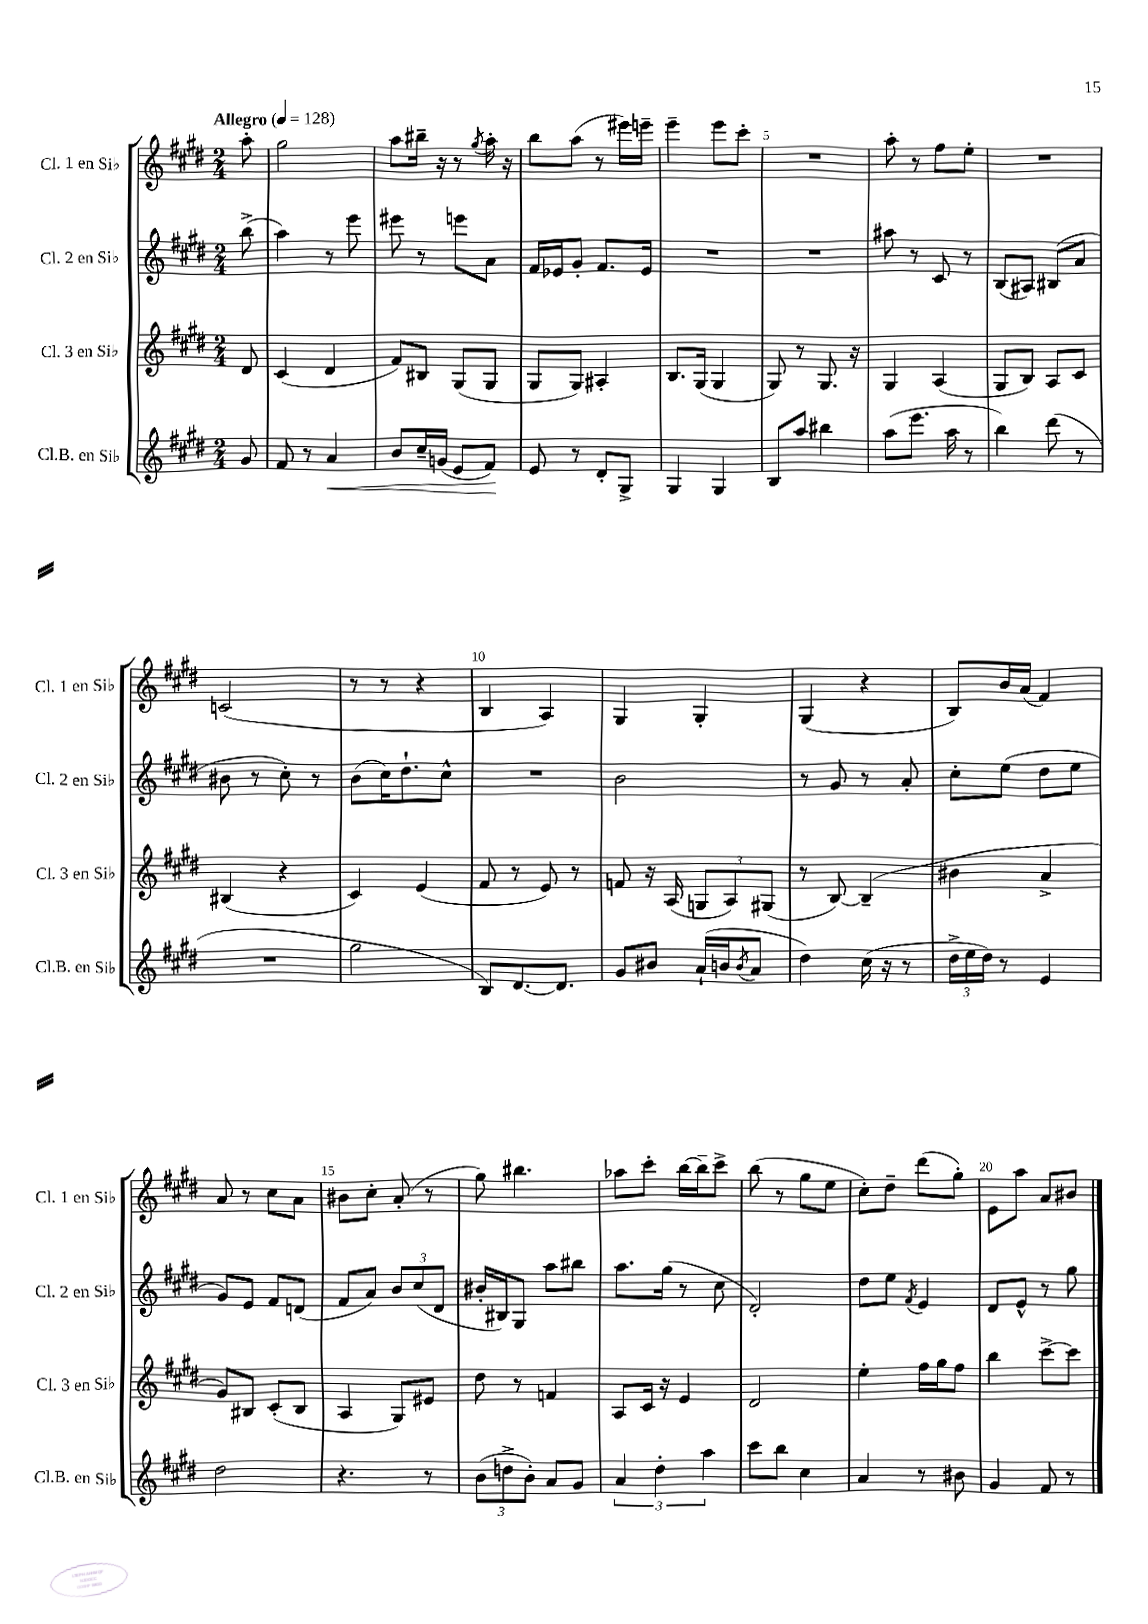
<<
\new StaffGroup <<
\new Staff = "s0" \with { instrumentName = "Cl. 1 en Sib" shortInstrumentName = "Cl. 1 en Sib" } {
    \clef treble \key e \major \numericTimeSignature \time 2/4 \partial 8 \tempo "Allegro" 4 = 128
    a''8-. |
    gis''2 |
    a''8 bis''16-- r16 r8 \acciaccatura { gis''8 } a''16-. r16 |
    b''8 a''8( r8 eis'''16) e'''16-- |
    e'''4-- e'''8 cis'''8-. |
    R2 |
    a''8-. r8 fis''8 e''8-. |
    R2 |
    c'2( |
    r8 r8 r4 |
    b4 a4) |
    gis4 gis4-. |
    gis4( r4 |
    b8) b'16 a'16( fis'4) |
    a'8 r8 cis''8 a'8 |
    bis'8 cis''8-. a'8-.( r8 |
    gis''8) bis''4. |
    aes''8 cis'''8-. b''16~ b''16-- cis'''8-> |
    b''8( r8 gis''8 e''8 |
    cis''8-.) dis''8-- dis'''8( gis''8-.) |
    e'8 a''8 a'8 bis'8 \bar "|." |
}
\new Staff = "s1" \with { instrumentName = "Cl. 2 en Sib" shortInstrumentName = "Cl. 2 en Sib" } {
    \clef treble \key e \major \numericTimeSignature \time 2/4 \partial 8
    b''8->( |
    a''4) r8 e'''8 |
    eis'''8 r8 e'''8 a'8 |
    fis'16 ees'16 gis'8-. fis'8. ees'16 |
    R2 |
    R2 |
    ais''8 r8 cis'8 r8 |
    b8( ais8) bis8( a'8 |
    bis'8 r8 cis''8-.) r8 |
    b'8( cis''16) dis''8.-! cis''8-^ |
    R2 |
    b'2 |
    r8 gis'8 r8 a'8-. |
    cis''8-. e''8( dis''8 e''8 |
    gis'8) e'8 fis'8 d'8( |
    fis'8 a'8) \tuplet 3/2 { b'8 cis''8( dis'8 } |
    bis'16-. bis16) gis8 a''8 bis''8 |
    a''8. gis''16( r8 cis''8 |
    dis'2-.) |
    dis''8 e''8 \acciaccatura { fis'8 } e'4 |
    dis'8 e'8-^ r8 gis''8 \bar "|." |
}
\new Staff = "s2" \with { instrumentName = "Cl. 3 en Sib" shortInstrumentName = "Cl. 3 en Sib" } {
    \clef treble \key e \major \numericTimeSignature \time 2/4 \partial 8
    dis'8 |
    cis'4( dis'4 |
    fis'8) bis8 gis8( gis8 |
    gis8 gis8) ais4-. |
    b8. gis16( gis4 |
    gis8) r8 gis8. r16 |
    gis4 a4( |
    gis8 b8) a8 cis'8 |
    bis4( r4 |
    cis'4) e'4( |
    fis'8 r8 e'8) r8 |
    f'8 r16 a16( \tuplet 3/2 { g8 a8) gis8( } |
    r8 b8~) b4--( |
    bis'4 a'4-> |
    gis'8) bis8 cis'8-.( bis8 |
    a4 gis8) eis'8 |
    dis''8 r8 f'4 |
    a8 cis'16 r16 e'4 |
    dis'2 |
    e''4-. fis''16 gis''16 fis''8 |
    b''4 cis'''8~-> cis'''8 \bar "|." |
}
\new Staff = "s3" \with { instrumentName = "Cl.B. en Sib" shortInstrumentName = "Cl.B. en Sib" } {
    \clef treble \key e \major \numericTimeSignature \time 2/4 \partial 8
    gis'8 |
    fis'8 r8 a'4\< |
    b'8 cis''16-- g'16( e'8 fis'8\!) |
    e'8 r8 dis'8-. gis8-> |
    gis4 gis4 |
    b8 a''8 bis''4 |
    a''8( e'''8. a''16 r8 |
    b''4) dis'''8( r8 |
    R2 |
    gis''2 |
    b8) dis'8.~ dis'8. |
    gis'8 bis'8 a'16-!( b'16 \acciaccatura { b'8 } a'8 |
    dis''4) cis''16( r16 r8 |
    \tuplet 3/2 { dis''16-> e''16 dis''16) } r8 e'4 |
    dis''2 |
    r4. r8 |
    \tuplet 3/2 { b'8( d''8-> b'8-.) } a'8 gis'8 |
    \tuplet 3/2 { a'4 dis''4-. a''4 } |
    cis'''8 b''8 cis''4 |
    a'4 r8 bis'8 |
    gis'4 fis'8 r8 \bar "|." |
}
>>
>>
\layout { \context { \Score \override BarNumber.break-visibility = ##(#f #t #t) barNumberVisibility = #(every-nth-bar-number-visible 5) } }
